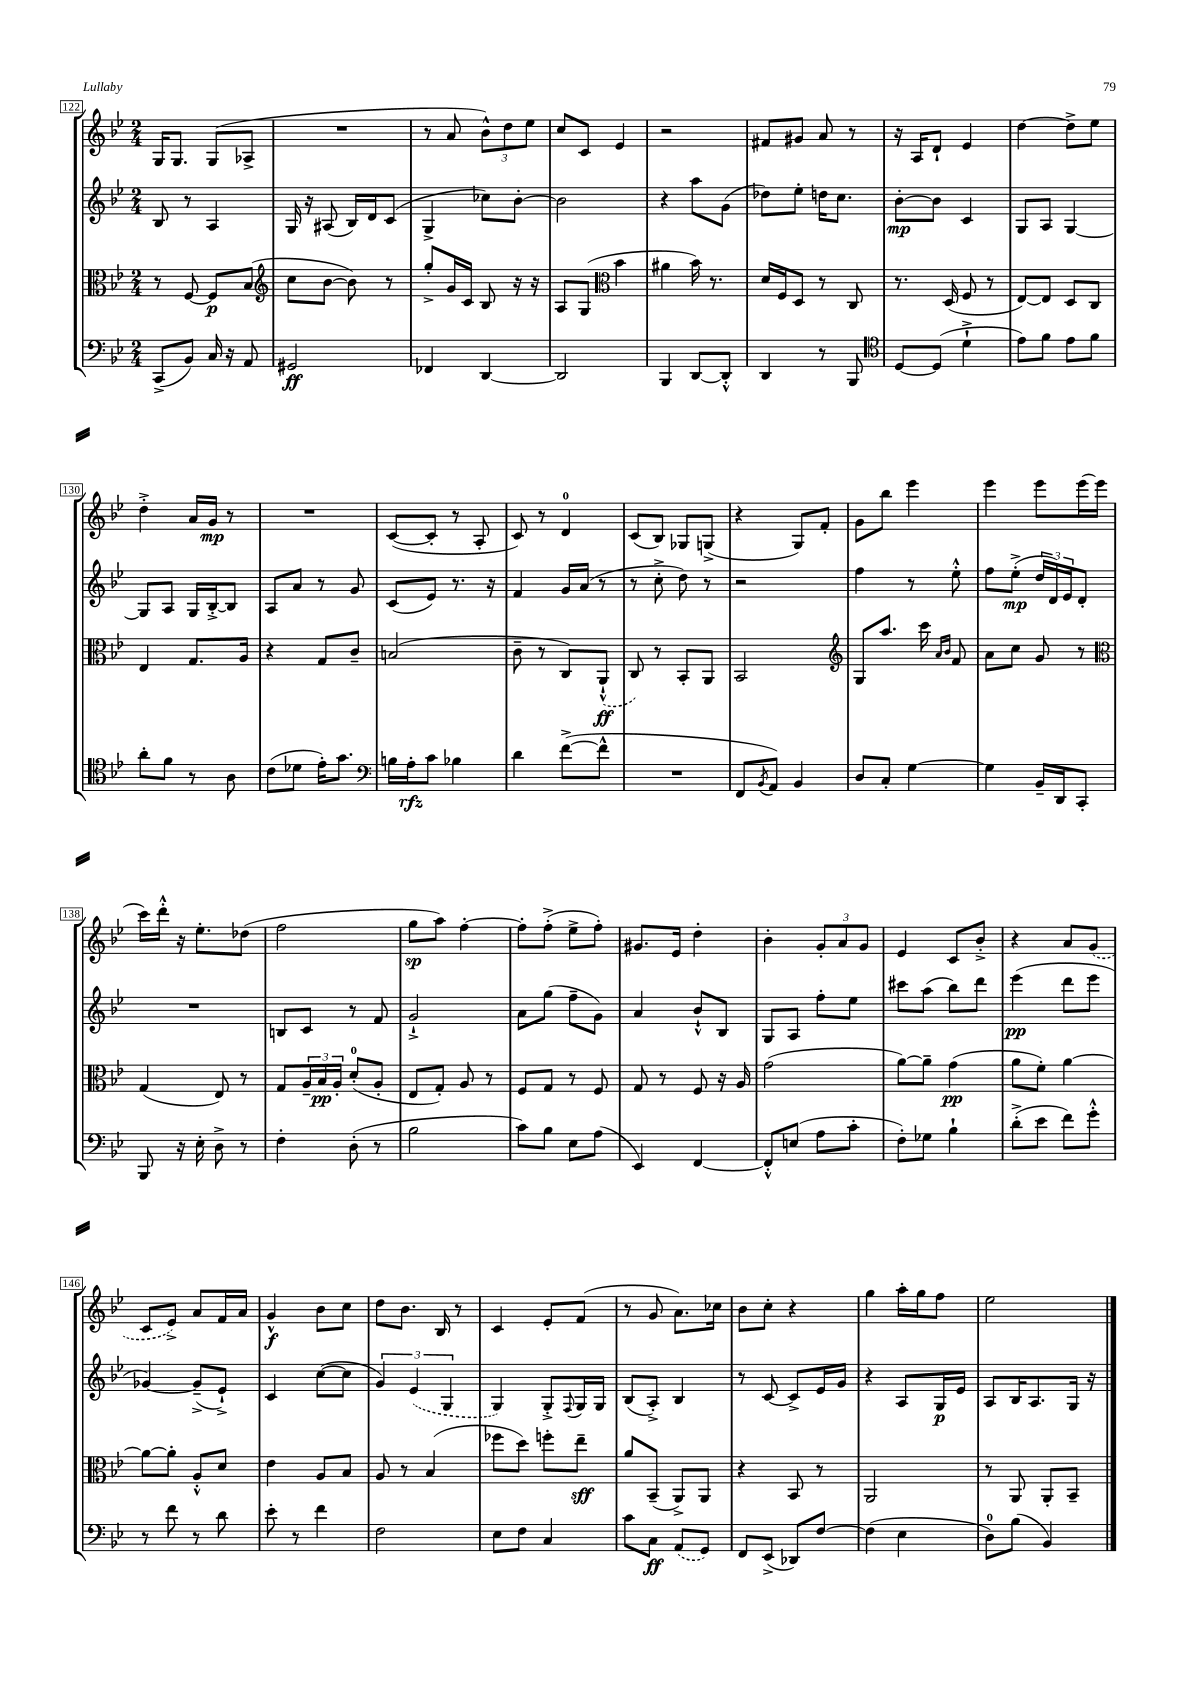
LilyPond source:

<<
\new StaffGroup <<
\new Staff = "s0" {
    \clef treble \key bes \major \numericTimeSignature \time 2/4
    g16 g8. g8( aes8-> |
    R2 |
    r8 a'8 \tuplet 3/2 { bes'8-^) d''8 ees''8 } |
    c''8 c'8 ees'4 |
    r2 |
    fis'8 gis'8 a'8 r8 |
    r16 a16 d'8-! ees'4 |
    d''4~ d''8-> ees''8 |
    d''4-.-> a'16 g'16\mp r8 |
    R2 |
    c'8~( c'8-. r8 a8-. |
    c'8) r8 d'4-0 |
    c'8( bes8) ges8 g8->( |
    r4 g8) f'8-. |
    g'8 bes''8 ees'''4 |
    ees'''4 ees'''8 ees'''16( ees'''16 |
    c'''16) d'''16-.-^ r16 ees''8.-. des''8( |
    f''2 |
    g''8\sp a''8) f''4~-. |
    f''8-. f''8-.->( ees''8-> f''8-.) |
    gis'8. ees'16 d''4-. |
    bes'4-. \tuplet 3/2 { g'8-. a'8 g'8 } |
    ees'4 c'8 bes'8-.-> |
    r4 a'8 \once \slurDashed g'8( |
    c'8 ees'8->) a'8 f'16 a'16 |
    g'4-^\f bes'8 c''8 |
    d''8 bes'8. bes16 r8 |
    c'4 ees'8-. f'8( |
    r8 g'8 a'8.) ces''16 |
    bes'8 c''8-. r4 |
    g''4 a''16-. g''16 f''8 |
    ees''2 \bar "|." |
}
\new Staff = "s1" {
    \clef treble \key bes \major \numericTimeSignature \time 2/4
    bes8 r8 a4 |
    g16 r16 ais8( bes16) d'16 c'8( |
    g4-> ces''8) bes'8~-. |
    bes'2 |
    r4 a''8 g'8( |
    des''8) ees''8-. d''16 c''8. |
    bes'8~-.\mp bes'8 c'4 |
    g8 a8 g4~ |
    g8 a8 g16 bes16~-.-> bes8 |
    a8 a'8 r8 g'8 |
    c'8( ees'8) r8. r16 |
    f'4 g'16 a'16( r8 |
    r8 c''8-.-> d''8) r8 |
    r2 |
    f''4 r8 ees''8-.-^ |
    f''8 ees''8-.->\mp( \tuplet 3/2 { d''16 d'16) ees'16 } d'8-. |
    R2 |
    b8 c'8 r8 f'8 |
    g'2-!-> |
    a'8 g''8( f''8-- g'8) |
    a'4 bes'8-!-^ bes8 |
    g8 a8 f''8-. ees''8 |
    cis'''8 a''8( bes''8) d'''8 |
    ees'''4\pp( d'''8 ees'''8 |
    ges'4~) ges'8--->( ees'8-!->) |
    c'4 c''8~( c''8 |
    \tuplet 3/2 { g'4) \once \slurDashed ees'4( g4 } |
    g4) g8-.-> \appoggiatura { f8 } g16 g16 |
    bes8( a8-.->) bes4 |
    r8 c'8~ c'8-> ees'16 g'16 |
    r4 a8 g16\p ees'16 |
    a8 bes16 a8. g16 r16 \bar "|." |
}
\new Staff = "s2" {
    \clef alto \key bes \major \numericTimeSignature \time 2/4
    r8 f8~ f8\p bes8( |
    \clef treble c''8 bes'8~ bes'8) r8 |
    g''8-.-> g'16 c'16 bes8 r16 r16 |
    a8 g8( \clef alto bes'4 |
    ais'4 bes'16) r8. |
    d'16 f16 d8 r8 c8 |
    r8. d16( f8 r8 |
    ees8~) ees8 d8 c8 |
    ees4 g8. a16 |
    r4 g8 c'8-- |
    b2( |
    c'8-- r8 c8) \once \slurDashed a,8-!-^\ff( |
    c8) r8 bes,8-. a,8 |
    bes,2 |
    \clef treble g8 a''8. c'''16 \grace { a'16 bes'16 } f'8 |
    a'8 c''8 g'8 r8 |
    \clef alto g4( ees8) r8 |
    g8 \tuplet 3/2 { a16-- bes16\pp a16-. } d'8-0-.( a8-. |
    ees8 g8-.) a8 r8 |
    f8 g8 r8 f8 |
    g8 r8 f8 r16 a16 |
    g'2( |
    a'8~) a'8-- g'4\pp( |
    a'8 f'8-.) a'4~ |
    a'8~ a'8-. a8-.-^ d'8 |
    ees'4 a8 bes8 |
    a8 r8 bes4( |
    fes''8 d''8) f''8-. ees''8--\sff |
    a'8 bes,8--( a,8->) a,8 |
    r4 bes,8 r8 |
    a,2 |
    r8 a,8 a,8-. bes,8-- \bar "|." |
}
\new Staff = "s3" {
    \clef bass \key bes \major \numericTimeSignature \time 2/4
    c,8->( bes,8) c16 r16 a,8 |
    gis,2\ff |
    fes,4 d,4~ |
    d,2 |
    bes,,4 d,8~ d,8-.-^ |
    d,4 r8 bes,,8 |
    \clef tenor d8~ d8( d'4-!-> |
    ees'8) f'8 ees'8 f'8 |
    a'8-. f'8 r8 a8 |
    c'8( des'8 ees'16-.) g'8. |
    \clef bass b16 a16-.\rfz c'8 bes4 |
    d'4 f'8~->( f'8-^ |
    R2 |
    f,8 \acciaccatura { bes,8 } a,8) bes,4 |
    d8 c8-. g4~ |
    g4 bes,16-- d,16 c,8-. |
    bes,,8 r16 ees16-. d8-> r8 |
    f4-. d8-.( r8 |
    bes2 |
    c'8) bes8 ees8 a8( |
    ees,4) f,4~ |
    f,8-.-^ e8( a8 c'8-. |
    f8-.) ges8 bes4-! |
    d'8-.->( ees'8 f'8) g'8-.-^ |
    r8 f'8 r8 d'8 |
    ees'8-. r8 f'4 |
    f2 |
    ees8 f8 c4 |
    c'8 c8\ff \once \slurDashed a,8( g,8) |
    f,8 ees,8->( des,8) f8~ |
    f4( ees4 |
    d8-0) bes8( bes,4) \bar "|." |
}
>>
>>
\layout { \context { \Score currentBarNumber = #122 \override BarNumber.stencil = #(make-stencil-boxer 0.1 0.3 ly:text-interface::print) } }
